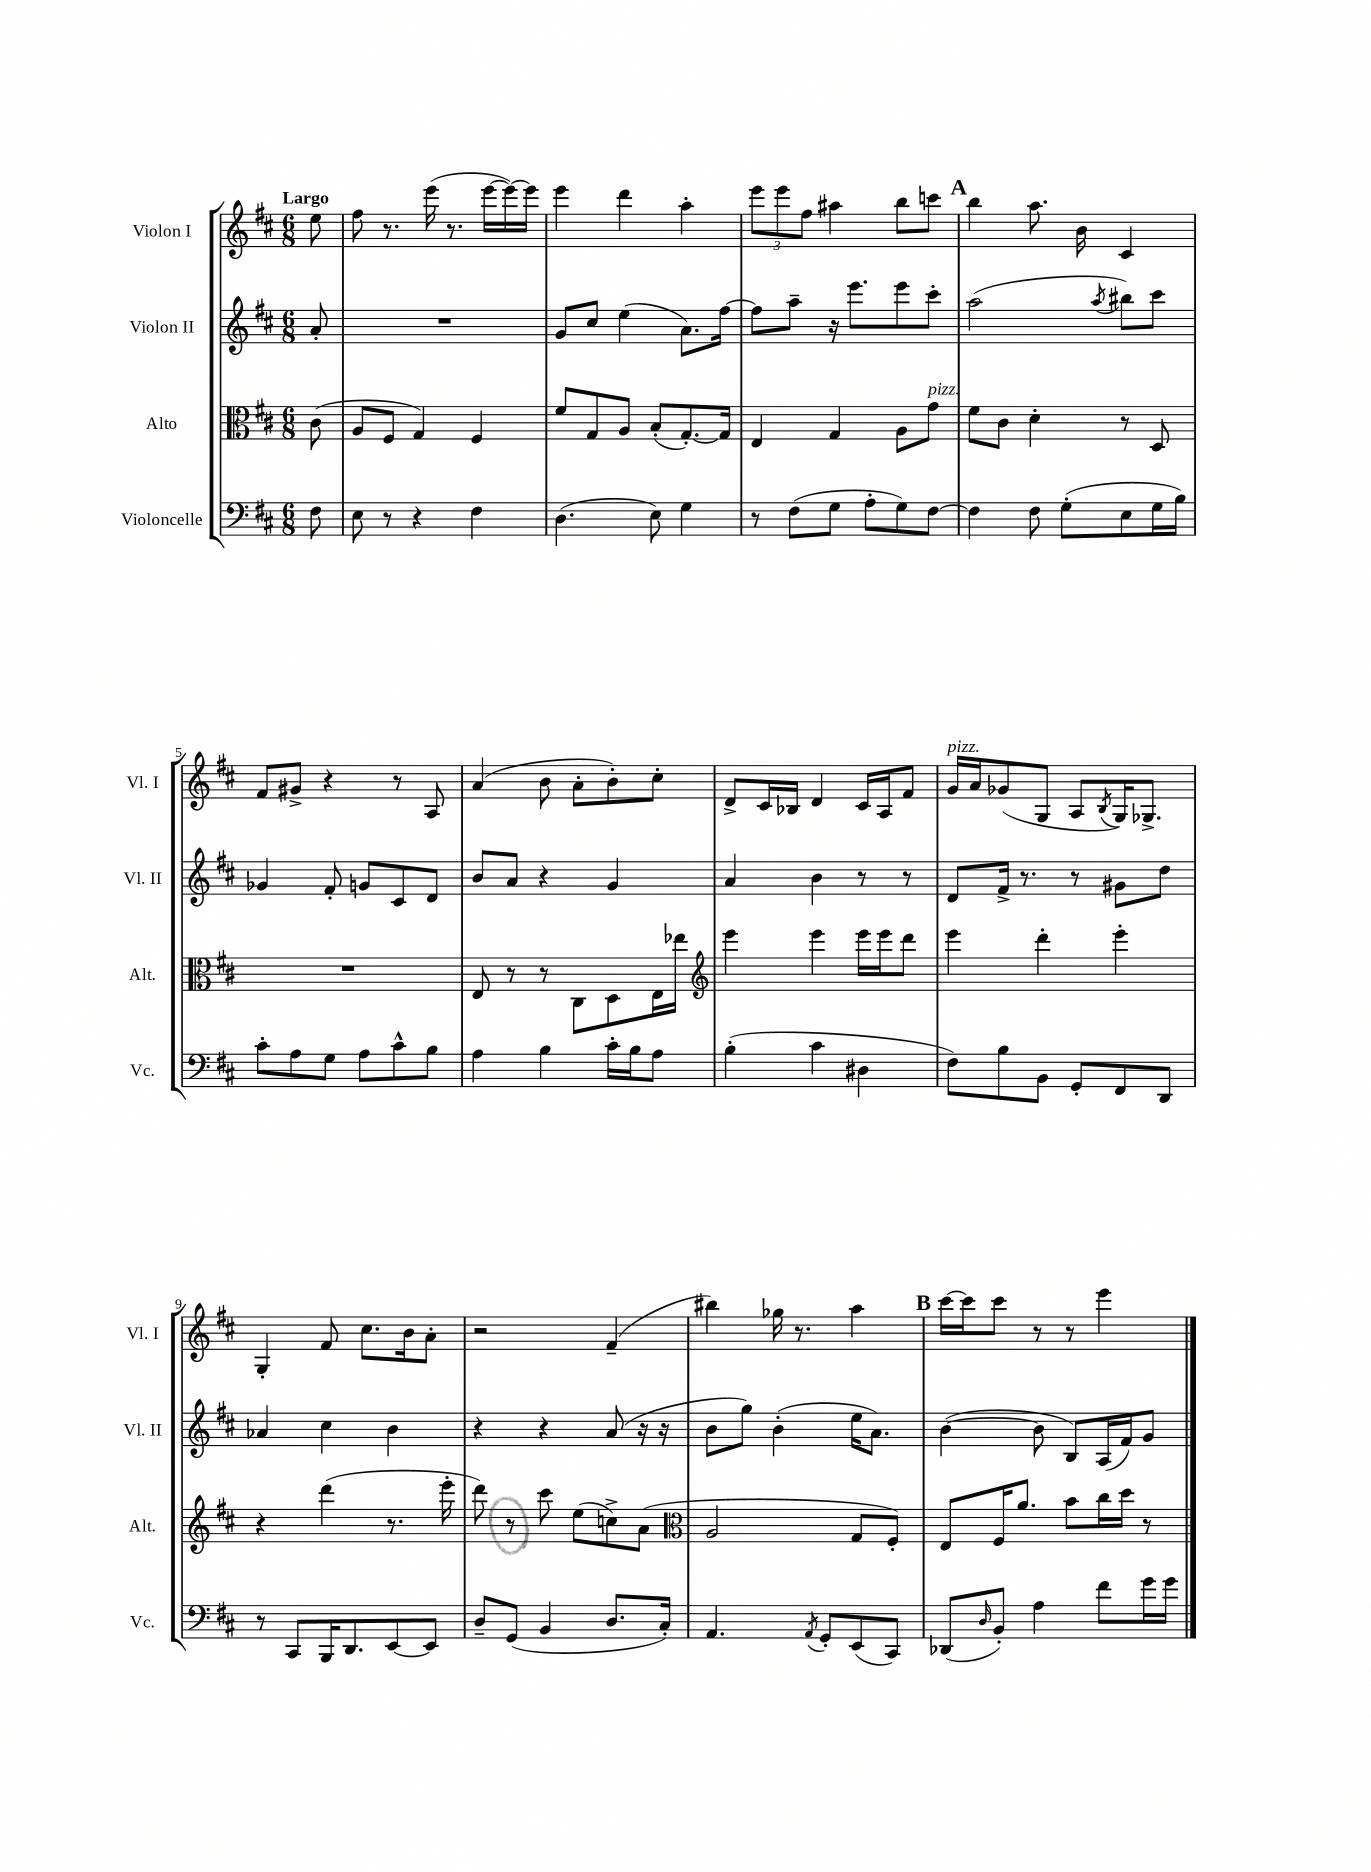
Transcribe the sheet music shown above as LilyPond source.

<<
\new StaffGroup <<
\new Staff = "s0" \with { instrumentName = "Violon I" shortInstrumentName = "Vl. I" } {
    \clef treble \key d \major \numericTimeSignature \time 6/8 \partial 8 \tempo "Largo"
    e''8 |
    fis''8 r8. e'''16( r8. e'''16~ e'''16~) e'''16 |
    e'''4 d'''4 a''4-. |
    \tuplet 3/2 { e'''8 e'''8 fis''8 } ais''4 b''8 c'''8 |
    \mark \markup { \bold "A" } b''4 a''8. b'16 cis'4 |
    fis'8 gis'8-> r4 r8 a8 |
    a'4( b'8 a'8-. b'8-.) cis''8-. |
    d'8-> cis'16 bes16 d'4 cis'16 a16 fis'8 |
    g'16^\markup { \italic "pizz." } a'16 ges'8( g8 a8 \acciaccatura { b8 } g16) ges8.-> |
    g4-. fis'8 cis''8. b'16 a'8-. |
    r2 fis'4--( |
    bis''4) ges''16 r8. a''4 |
    \mark \markup { \bold "B" } cis'''16~ cis'''16 cis'''8 r8 r8 e'''4 \bar "|." |
}
\new Staff = "s1" \with { instrumentName = "Violon II" shortInstrumentName = "Vl. II" } {
    \clef treble \key d \major \numericTimeSignature \time 6/8 \partial 8
    a'8-. |
    R2. |
    g'8 cis''8 e''4( a'8.) fis''16~ |
    fis''8 a''8-- r16 e'''8. e'''8 cis'''8-. |
    \mark \markup { \bold "A" } a''2( \acciaccatura { a''8 } bis''8) cis'''8 |
    ges'4 fis'8-. g'8 cis'8 d'8 |
    b'8 a'8 r4 g'4 |
    a'4 b'4 r8 r8 |
    d'8 fis'16-> r8. r8 gis'8 d''8 |
    aes'4 cis''4 b'4 |
    r4 r4 a'8( r16 r16 |
    b'8 g''8) b'4-.( e''16 a'8.) |
    \mark \markup { \bold "B" } b'4~( b'8 b8) a16( fis'16) g'8 \bar "|." |
}
\new Staff = "s2" \with { instrumentName = "Alto" shortInstrumentName = "Alt." } {
    \clef alto \key d \major \numericTimeSignature \time 6/8 \partial 8
    cis'8( |
    a8 fis8 g4) fis4 |
    fis'8 g8 a8 b8-.( g8.~-.) g16 |
    e4 g4 a8 g'8^\markup { \italic "pizz." } |
    \mark \markup { \bold "A" } fis'8 cis'8 d'4-. r8 d8 |
    R2. |
    e8 r8 r8 cis8 d8 e16 ees''16 |
    \clef treble e'''4 e'''4 e'''16 e'''16 d'''8 |
    e'''4 d'''4-. e'''4-. |
    r4 d'''4( r8. e'''16-. |
    d'''8) r8 cis'''8 e''8( c''8->) a'8( |
    \clef alto a2 g8 fis8-.) |
    \mark \markup { \bold "B" } e8 fis16 a'8. b'8 cis''16 d''16 r8 \bar "|." |
}
\new Staff = "s3" \with { instrumentName = "Violoncelle" shortInstrumentName = "Vc." } {
    \clef bass \key d \major \numericTimeSignature \time 6/8 \partial 8
    fis8 |
    e8 r8 r4 fis4 |
    d4.( e8) g4 |
    r8 fis8( g8 a8-. g8) fis8~ |
    \mark \markup { \bold "A" } fis4 fis8 g8-.( e8 g16 b16) |
    cis'8-. a8 g8 a8 cis'8-^ b8 |
    a4 b4 cis'16-. b16 a8 |
    b4-.( cis'4 dis4 |
    fis8) b8 b,8 g,8-. fis,8 d,8 |
    r8 cis,8 b,,16 d,8. e,8~ e,8 |
    d8-- g,8( b,4 d8. cis16-.) |
    a,4. \acciaccatura { a,8 } g,8-. e,8( cis,8) |
    \mark \markup { \bold "B" } des,8( \grace { d16 } b,8-.) a4 fis'8 g'16 g'16 \bar "|." |
}
>>
>>
